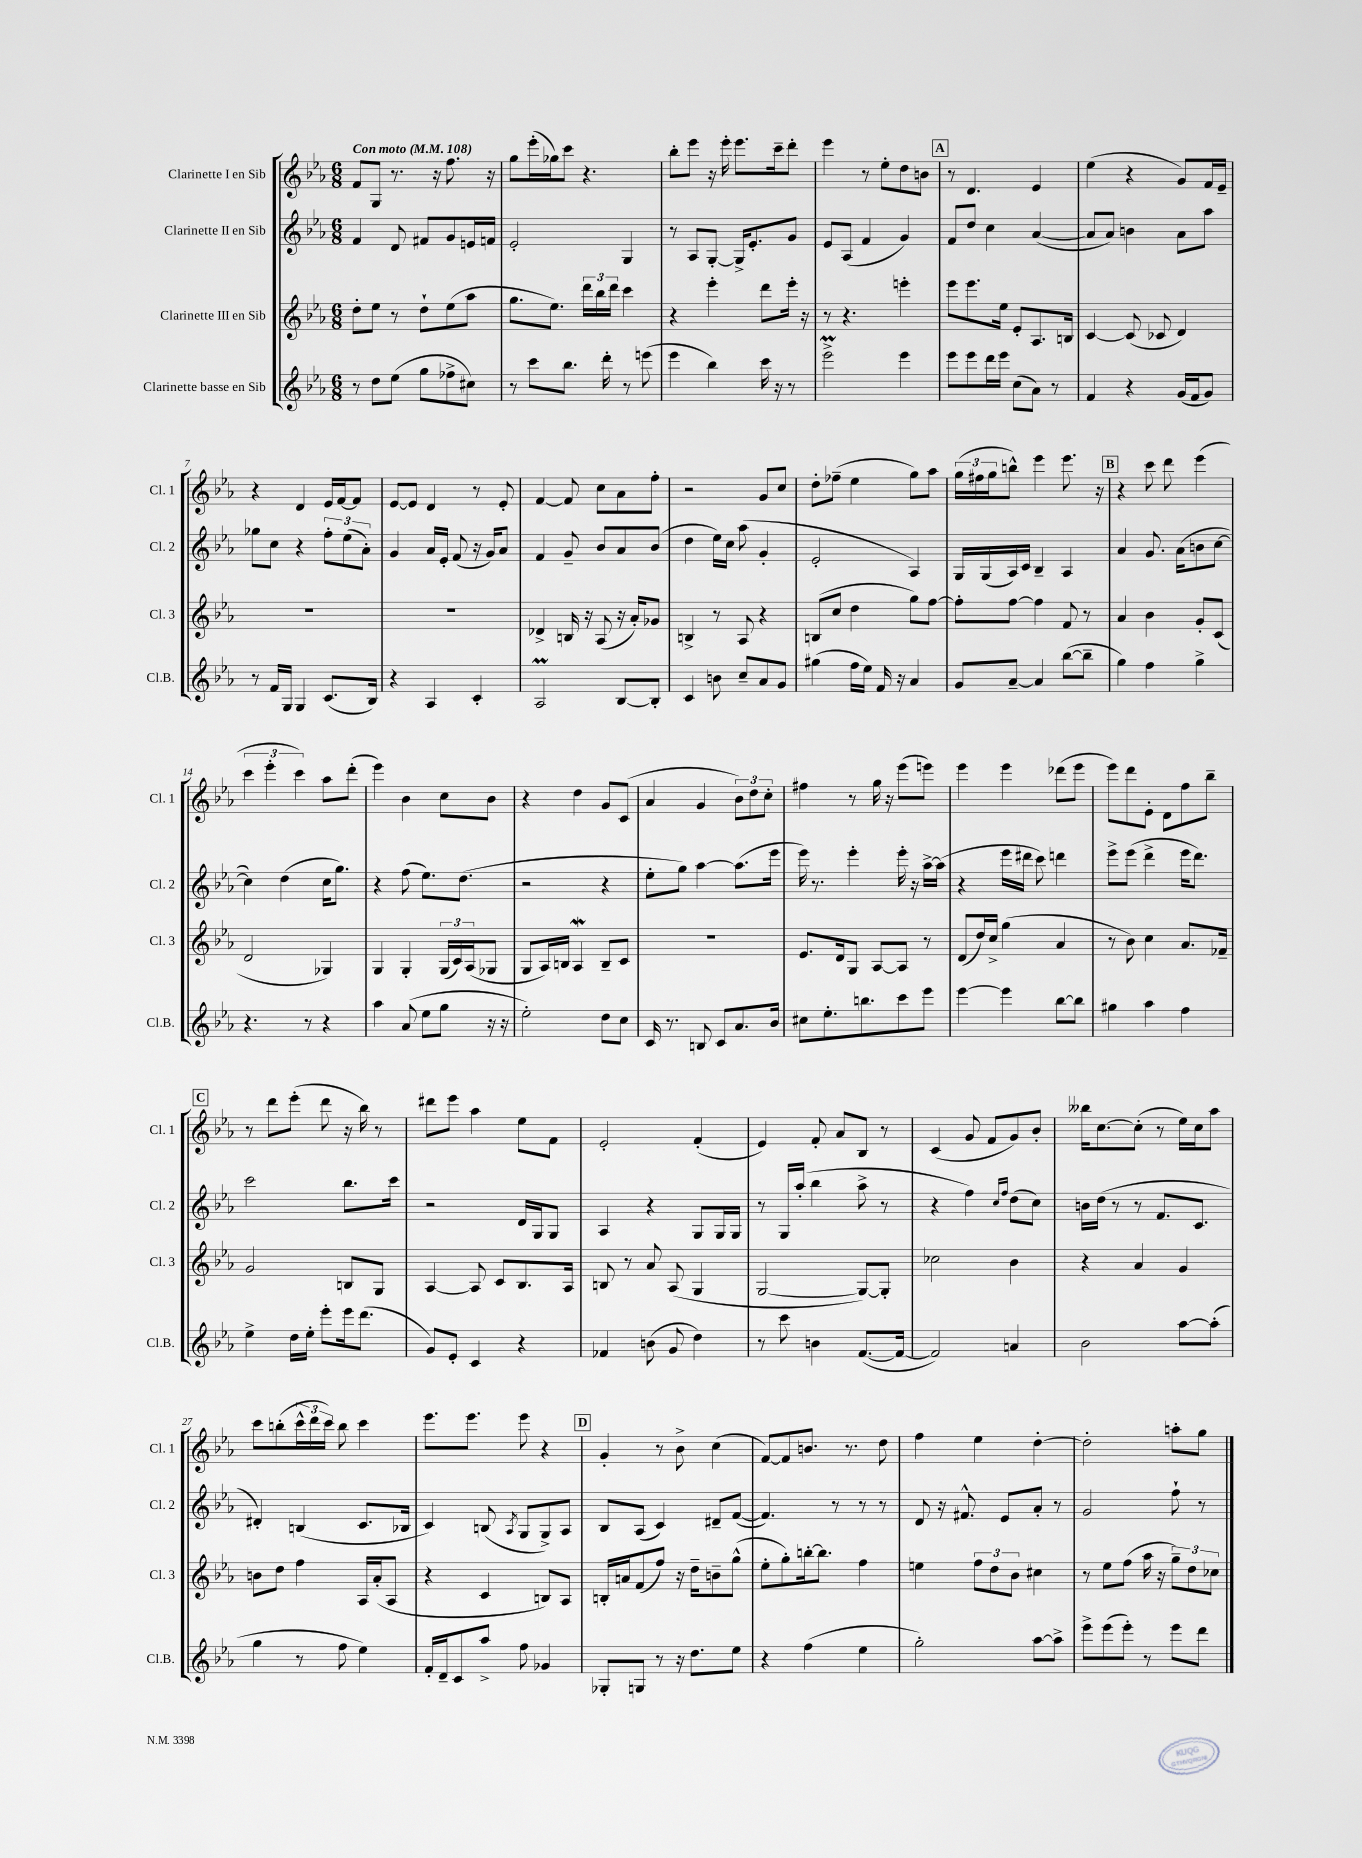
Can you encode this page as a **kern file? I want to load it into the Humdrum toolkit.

**kern	**kern	**kern	**kern
*part4	*part3	*part2	*part1
*staff4	*staff3	*staff2	*staff1
*I"Clarinette basse en Sib	*I"Clarinette III en Sib	*I"Clarinette II en Sib	*I"Clarinette I en Sib
*I'Cl.B.	*I'Cl. 3	*I'Cl. 2	*I'Cl. 1
*clefG2	*clefG2	*clefG2	*clefG2
*k[b-e-a-]	*k[b-e-a-]	*k[b-e-a-]	*k[b-e-a-]
*M6/8	*M6/8	*M6/8	*M6/8
*MM108	*MM108	*MM108	*MM108
=1	=1	=1	=1
!	!	!	!LO:TX:a:B:t=Con moto
8r	8dd'\L	4f/	8f/L
8dd\L	8ee-\J	.	8G/J
(8ee-\J	8r	8d/	8.r
8gg\L	8dd`\L	8f#X/L	.
.	.	.	16r
8ff-X^\	(8ee-\	8g/	8.ff\
8cc#X\J)	8aa-\J	16en/L	.
.	.	16fn/JJ	16r
=2	=2	=2	=2
8r	8.gg\L	2e-'/	8gg\L
8ccc\L	.	.	(16eee-'\L
.	8.ee-\J)	.	16gg-X\J)
8.bb-\J	.	.	8ccc\J
.	24ddd\LL	.	4.r
.	24bb-\	.	.
16ddd'\	.	.	.
.	24ddd\JJ	.	.
8r	4ccc\	4G/	.
(8eeen\	.	.	.
=3	=3	=3	=3
4eee-\	4r	8r	8bb-'\L
.	.	8A-/L	8eee-\J
4bb-\)	4eee-'\	[8G'/J	16r
.	.	.	16eee-'\
.	.	16G^/KL]	8.eee-\L
.	.	8.e-'/	.
16ccc\	8ddd\L	.	.
16r	.	.	16ccc~\k
8r	16eee-'\Jk	8g/J	8ddd'\J
.	16r	.	.
=4	=4	=4	=4
2eee-M^\	8r	8e-/L	4eee-\
.	4.r	(8A-/J	.
.	.	4f/	8r
.	.	.	8ee-'\L
4eee-\	4eeen'\	4g/)	8dd\
.	.	.	8bn\J
!!LO:REH:place=s1:t=A
=5	=5	=5	=5
8eee-\L	8eee-\L	8f/L	8r
8eee-\	8.eee-\	8dd/J	4.d/
16ddd\L	.	4cc\	.
16eee-\JJ	16ee-\Jk	.	.
(8cc\L	8e-'/L	.	.
8a-\J)	8.A-/	([4a-/	4e-/
8r	.	.	.
.	16Bn/Jk	.	.
=6	=6	=6	=6
4f/	[4c/	8a-/L]	(4ee-\
.	.	8a-/J)	.
4r	(8c/]	4bn\	4r
.	8c-X/	.	.
(16g/LL	4d/)	8a-\L	8g/L)
16f/J	.	.	.
8g/J)	.	8aa-\J	16f/L
.	.	.	16e-~/JJ
!!LO:LB:g=z
=7	=7	=7	=7
8r	2.r	8gg-X\L	4r
16f/LL	.	8cc\J	.
16G/JJ	.	.	.
4G/	.	4r	4d/
(8.c/L	.	12ff'\L	16e-/LL
.	.	.	[16f/J
.	.	(12ee-\	.
.	.	.	8f/J]
.	.	12a-'\J)	.
16B-/Jk)	.	.	.
=8	=8	=8	=8
4r	2.r	4g/	[8e-/L
.	.	.	8e-/J]
4A-/	.	16a-/LL	4d/
.	.	16e-'/JJ	.
.	.	(8f/	.
4c'/	.	16r	8r
.	.	16g/KL)	.
.	.	8a-/J	8e-'/
=9	=9	=9	=9
2A-M/	4d-X^/	4f/	[4f/
.	16Bn/	8g~/	8f/]
.	16r	.	.
.	(8A-/	8b-/L	8cc\L
[8B-/L	16r	8a-/	8a-\
.	16a-'/KL)	.	.
8B-'/J]	8g-X/J	(8b-/J	8ff'\J
=10	=10	=10	=10
4c/	4Bn^/	4dd\	2r
8bn\	8r	16ee-\LL)	.
.	.	16cc\JJ	.
8cc~/L	8A-/	(8aa-\	.
8a-/	4r	4g'/	8g/L
8g/J	.	.	8cc/J
=11	=11	=11	=11
(4gg#X\	(8Bn/L	2e-'/	8dd'\L
.	8cc/J	.	(8ff-X~\J
16ff\LL	4dd\	.	4ee-\
16ee-\JJ)	.	.	.
16f/	.	.	.
16r	.	.	.
4a-/	8gg\L)	4A-/)	8gg\L)
.	[8ff\J	.	8aa-\J
=12	=12	=12	=12
8g/L	8ff'\L]	16G/LL	(24gg\LL
.	.	.	24ff#X\
.	.	(16G/	.
.	.	.	24gg\J
[8a-~/J	[8ff\J	16A-/)	8bbn^^\J)
.	.	16c/JJ	.
4a-/]	4ff\]	4B-~/	4eee-\
([8bb-\L	8f/	4A-/	8.eee-\
8bb-~\J]	8r	.	.
.	.	.	16r
!!LO:REH:place=s1:t=B
=13	=13	=13	=13
4gg\)	4a-/	4a-/	4r
4ff\	4b-\	8.g/	8ccc\
.	.	.	8ddd\
.	.	(16a-\KL	.
4gg^\	8g'/L	8bn\	(4eee-\
.	(8c/J	[8cc\J	.
!!LO:LB:g=z
=14	=14	=14	=14
4.r	2d/	4cc\])	6ccc\
.	.	.	6eee-'\
.	.	(4dd\	.
.	.	.	6ccc\)
8r	.	.	.
4r	4G-X/)	16cc\KL	8aa-\L
.	.	8.gg\J)	.
.	.	.	(8ddd'\J
=15	=15	=15	=15
4aa-\	4G/	4r	4eee-\)
(8a-/	4G'/	(8ff\	4b-\
8ee-\L	.	8.ee-\L)	.
8gg\J	(24G/LL	.	8cc\L
.	24c/)	.	.
.	.	(8.dd\J	.
.	(24A-/J	.	.
16r	8G-X/J	.	8b-\J
16r	.	.	.
=16	=16	=16	=16
2ee-'\)	8G/L	2r	4r
.	16A-/L)	.	.
.	16Bn/JJ	.	.
.	4A-w/	.	4dd\
8dd\L	8B~/L	4r	8g/L
8cc\J	8c/J	.	(8c/J
=17	=17	=17	=17
16c/	2.r	8ee-'\L	4a-/
8.r	.	.	.
.	.	8gg\J)	.
8Bn/	.	[4aa-\	4g/
8c/L	.	.	.
8.a-/	.	(8.aa-\L]	12b-\L)
.	.	.	12dd\
.	.	.	12cc'\J
16b-/Jk	.	16eee-\Jk	.
=18	=18	=18	=18
8cc#X\L	8.e-/L	16eee-\)	4ff#X\
.	.	8.r	.
8.ee-'\	.	.	.
.	16d/k	.	.
.	8G/J	4eee-'\	8r
8.bbn\	.	.	.
.	[8A-/L	.	16gg\
.	.	.	16r
8ccc\	8A-/J]	16eee-'\	(8eee-\L
.	.	16r	.
8eee-\J	8r	[16aa-^\LL	8eeen\J)
.	.	(16aa-\JJ]	.
=19	=19	=19	=19
[4eee-\	(8d/L	4r	4eee-\
.	16dd/L)	.	.
.	16cc^/JJ	.	.
4eee-\]	(4gg\	16eee-\LL	4eee-\
.	.	16ddd#X\JJ	.
.	.	8ccc\)	.
[8bb-\L	4a-/	4dddn\	(8ddd-X\L
8bb-\J]	.	.	8eee-\J
=20	=20	=20	=20
4gg#X\	8r	8eee-^\L	8eee-\L)
.	8b-\)	(8eee-\J	8ddd\
4aa-\	4cc\	4ddd^\	8e-'\J
.	.	.	8d\L
4ff\	8.a-/L	16eee-\KL	8ff\
.	.	8.ddd\J)	.
.	.	.	8bb-~\J
.	16f-X~/Jk	.	.
!!LO:LB:g=z
!!LO:REH:place=s1:t=C
=21	=21	=21	=21
4ee-^\	2g/	2ccc\	8r
.	.	.	8ddd\L
16dd\LL	.	.	(8eee-'\J
16ee-'\JJ	.	.	.
8eee-'\L	.	.	8ddd\
16eee-\k	8Bn/L	8.bb-\L	16r
(8.ddd\J	.	.	16bb-\)
.	8G/J	.	8r
.	.	16ccc\Jk	.
=22	=22	=22	=22
8g/L)	[4A-/	2r	8ddd#X\L
8e-'/J	.	.	8eee-\J
4c/	8A-/]	.	4aa-\
.	8c/L	.	.
4r	8.B-/	16d/LL	8ee-\L
.	.	16G/J	.
.	.	8G/J	8f\J
.	16A-/Jk	.	.
=23	=23	=23	=23
4f-X/	8Bn/	4A-/	2e-'/
.	8r	.	.
(8bn\	8a-/	4r	.
8g/	(8A-/	.	.
4dd\)	4G/	8G/L	(4f'/
.	.	16G/L	.
.	.	16G/JJ	.
=24	=24	=24	=24
8r	[2G/	8r	4e-/)
8ccc\	.	16G/LL	.
.	.	(16aa-'/JJ	.
4bn\	.	4bb-\	8f'/
.	.	.	8a-/L
([8.f/L	8G/L_)	8aa-^\	8B-/J
.	8G'/J]	8r	8r
16f/Jk_	.	.	.
=25	=25	=25	=25
2f/])	2cc-X\	4r	(4c/
.	.	4ff\)	8g/
.	.	.	8f/L
.	.	16qqcc/LL	.
.	.	16qqff/JJ	.
4an/	4b-\	(8dd\L	8g/)
.	.	8cc\J)	8b-'/J
=26	=26	=26	=26
2b-\	4r	16bn\LL	16bb--X\KL
.	.	(16dd\JJ	[8.cc\
.	.	8r	.
.	4a-/	8r	(8cc'\J]
.	.	8.f/L	8r
[8aa-\L	4g/	.	16ee-\LL)
.	.	8.c/J	16cc\J
(8aa-'\J]	.	.	8aa-\J
!!LO:LB:g=z
=27	=27	=27	=27
4gg\	8bn\L	4d#X'/)	8ccc\L
.	8dd\J	.	(8bbn'\
8r	4ff\	(4Bn/	24ccc^^\L
.	.	.	24ddd\
.	.	.	24ccc\JJ)
8ff\	.	.	8bb\
4ee-\)	16A-/LL	8.c/L	4ccc\
.	(16a-'/J	.	.
.	8A-/J	.	.
.	.	16B-X/Jk	.
=28	=28	=28	=28
16f'/LL	4r	4c/)	8.eee-\L
16d~/J	.	.	.
8c/	.	.	.
.	.	.	8.eee-\J
8aa-^/J	4c/	(8Bn/	.
.	.	8qA-/	.
8ff\	.	8G/L	8eee-\
4g-X/	8Bn/L)	8G^/)	4r
.	8A-/J	8A-/J	.
!!LO:REH:place=s1:t=D
=29	=29	=29	=29
8G-X'/L	16Bn'/LL	8B-/L	4g'/
.	16an/J	.	.
8Gn/J	(8f/	(8A-/J	.
8r	8ff/J)	4c/)	8r
16r	16r	.	8b-^\
8.dd\L	16dd~\KL	.	.
.	8bn~\	8d#X~/L	(4cc\
8ee-\J	(8gg^^\J	([8f/J	.
=30	=30	=30	=30
4r	8ee-'\L	4.f/])	[8f/L)
.	8gg'\)	.	8f/]
(4ff\	[16bbn'\k	.	8.bn/J
.	8.bb\J]	.	.
.	.	8r	.
.	.	.	8.r
4ee-\	4ff\	8r	.
.	.	8r	8dd\
=31	=31	=31	=31
2gg'\)	4een\	8d/	4ff\
.	.	16r	.
.	.	8.f#X^^/	.
.	12ff\L	.	4ee-\
.	12dd\	.	.
.	.	8e-/L	.
.	12b-\J	.	.
[8aa-\L	4cc#X\	8a-'/J	[4dd'\
8aa-^\J]	.	8r	.
=32	=32	=32	=32
8eee-^\L	8r	2g/	2dd'\]
(8eee-\	8ee-\L	.	.
8eee-'\J)	(8ff\J	.	.
8r	16aa-\	.	.
.	16r	.	.
8eee-\L	12gg~\L)	8ff`\	8aan'\L
.	12dd\	.	.
8ddd\J	.	8r	8gg\J
.	12cc-X\J	.	.
==	==	==	==
*-	*-	*-	*-
